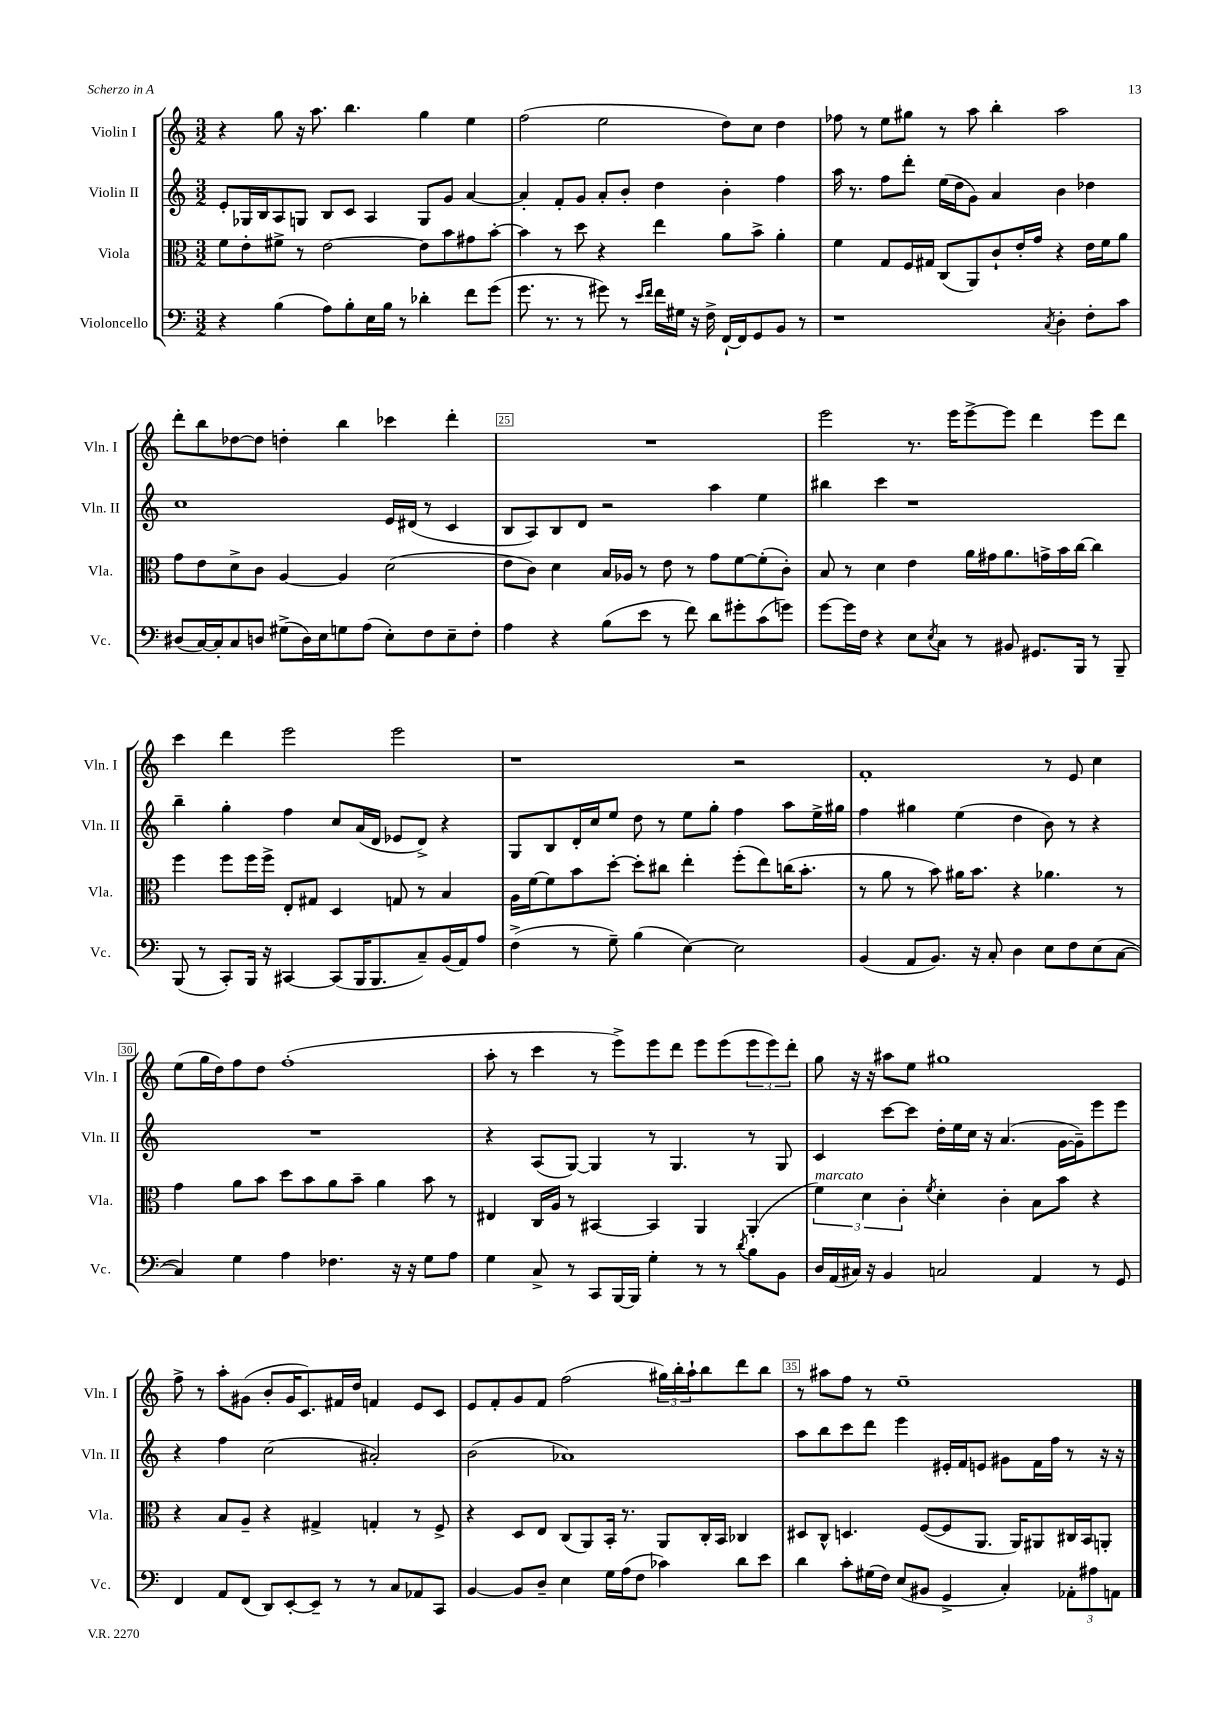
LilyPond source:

<<
\new StaffGroup <<
\new Staff = "s0" \with { instrumentName = "Violin I" shortInstrumentName = "Vln. I" } {
    \clef treble \key c \major \numericTimeSignature \time 3/2
    r4 g''8 r16 a''8. b''4. g''4 e''4 |
    f''2( e''2 d''8) c''8 d''4 |
    fes''8 r8 e''8 gis''8 r8 a''8 b''4-. a''2 |
    d'''8-. b''8 des''8~ des''8 d''4-. b''4 ces'''4 d'''4-. |
    R1. |
    e'''2 r8. e'''16 e'''8~-> e'''8 d'''4 e'''8 d'''8 |
    c'''4 d'''4 e'''2 e'''2 |
    r1 r2 |
    f'1-. r8 e'8 c''4 |
    e''8( g''16 d''16) f''8 d''8 f''1-.( |
    a''8-. r8 c'''4 r8 e'''8->) e'''8 d'''8 e'''8 e'''8( \tuplet 3/2 { e'''8 e'''8) d'''8-. } |
    g''8 r16 r16 ais''8 e''8 gis''1 |
    f''8-> r8 a''8-. gis'8( b'8-. gis'16 c'8.) fis'16 d''16 f'4 e'8 c'8 |
    e'8 f'8-. g'8 f'8 f''2( \tuplet 3/2 { gis''16) b''16-. a''16-! } b''8 d'''8 b''8 |
    r8 ais''8 f''8 r8 e''1-- \bar "|." |
}
\new Staff = "s1" \with { instrumentName = "Violin II" shortInstrumentName = "Vln. II" } {
    \clef treble \key c \major \numericTimeSignature \time 3/2
    e'8-. ges16 b16 a8 g8 b8 c'8 a4 g8 g'8 a'4~ |
    a'4-. f'8-. g'8 a'8-. b'8-. d''4 b'4-. f''4 |
    a''16 r8. f''8 d'''8-. e''16( d''16 g'8) a'4 b'4 des''4 |
    c''1 e'16 dis'16( r8 c'4 |
    b8 a8) b8 d'8 r2 a''4 e''4 |
    bis''4 c'''4 r1 |
    b''4-- g''4-. f''4 c''8 a'16( d'16 ees'8 d'8->) r4 |
    g8 b8 d'16-. c''16 e''8 d''8 r8 e''8 g''8-. f''4 a''8 e''16-> gis''16 |
    f''4 gis''4 e''4( d''4 b'8) r8 r4 |
    R1. |
    r4 a8( g8~) g4 r8 g4. r8 g8 |
    c'4 c'''8~ c'''8 d''16-. e''16 c''16 r16 a'4.( g'16~ g'16--) e'''8 e'''8 |
    r4 f''4 c''2( ais'2-.) |
    b'2( aes'1) |
    a''8 b''8 c'''8 d'''8 e'''4 eis'16-. f'16 e'8 gis'8 f'16 f''16 r8 r16 r16 \bar "|." |
}
\new Staff = "s2" \with { instrumentName = "Viola" shortInstrumentName = "Vla." } {
    \clef alto \key c \major \numericTimeSignature \time 3/2
    f'8 e'8-. fis'8-> r8 e'2~ e'8 b'8 gis'8 b'8~-. |
    b'4 r8 d''8 r4 e''4 a'8 b'8-> a'4-. |
    f'4 g8 f16 gis16 c8( a,8) c'8-! e'16-. g'16 r4 e'16 f'16 a'8 |
    g'8 e'8 d'8-> c'8 a4~ a4 d'2( |
    e'8 c'8) d'4 b16 aes16 r8 e'8 r8 g'8 f'8~ f'8-.( c'8-.) |
    b8 r8 d'4 e'4 a'16 gis'16 a'8. g'16-> b'16 c''16~ c''4 |
    f''4 f''8 f''16 f''16-> e8-. gis8 d4 g8 r8 b4 |
    a16 f'16~ f'8 b'8 d''8~-. d''8-. cis''8 e''4-. f''8-.( e''8) c''16( b'8.-. |
    r8 a'8 r8 b'8) ais'16 b'8. r4 aes'4. r8 |
    g'4 a'8 b'8 d''8 b'8 a'8 b'8-- a'4 b'8 r8 |
    eis4 c16 a16 r8 bis,4~ bis,4 a,4 a,4-.( |
    \tuplet 3/2 { f'4^\markup { \italic "marcato" }) d'4 c'4-. } \acciaccatura { f'8 } d'4-. c'4-. b8 b'8 r4 |
    r4 b8 a8-- r4 gis4-> g4-. r8 f8-> |
    r4 d8 e8 c8( a,8) b,16-. r8. a,8 c16-. b,16 ces4 |
    dis8 c8-^ d4. f8~( f8 a,8. a,16) ais,8 cis16 b,16 a,8-. \bar "|." |
}
\new Staff = "s3" \with { instrumentName = "Violoncello" shortInstrumentName = "Vc." } {
    \clef bass \key c \major \numericTimeSignature \time 3/2
    r4 b4( a8) b8-. e16 b16 r8 des'4-. f'8 g'8( |
    g'8. r8. r8 gis'8) r8 \grace { e'16 f'16 } f'16 gis16 r16 f16-> f,16~-! f,16 g,8 b,8 r8 |
    r1 \acciaccatura { c8 } d4-. f8-. c'8 |
    dis8( c16~) c16-. c8 d8 gis8->( d16) e16 g8 a8( e8-.) f8 e8-- f8-. |
    a4 r4 b8( e'8 r8 f'8) d'8 gis'8-. c'8( g'8) |
    g'8~ g'16 f16 r4 e8 \acciaccatura { e8 } c8 r8 bis,8 gis,8. b,,16 r8 b,,8-- |
    b,,8( r8 c,8-.) b,,16 r16 cis,4~ cis,8( b,,16 b,,8. c8--) b,16( a,16) a8 |
    f4->( r8 g8--) b4( e4~) e2 |
    b,4( a,8 b,8.) r16 c8-. d4 e8 f8 e8( c8~ |
    c4) g4 a4 fes4. r16 r16 g8 a8 |
    g4 c8-> r8 c,8 b,,16~ b,,16 g4-. r8 r8 \acciaccatura { d'8 } b8 b,8 |
    d16 a,16( cis16) r16 b,4 c2 a,4 r8 g,8 |
    f,4 a,8 f,8( d,8) e,8~-. e,8-- r8 r8 c8 aes,8 c,8 |
    b,4~ b,8 d8-- e4 g16 a16( f8 ces'4) d'8 e'8 |
    d'4 c'8-. gis16( f16) e8( bis,8 g,4-> c4-.) \tuplet 3/2 { aes,8-. ais8 a,8 } \bar "|." |
}
>>
>>
\layout { \context { \Score currentBarNumber = #21 \override BarNumber.break-visibility = ##(#f #t #t) barNumberVisibility = #(every-nth-bar-number-visible 5) \override BarNumber.stencil = #(make-stencil-boxer 0.1 0.3 ly:text-interface::print) } }
